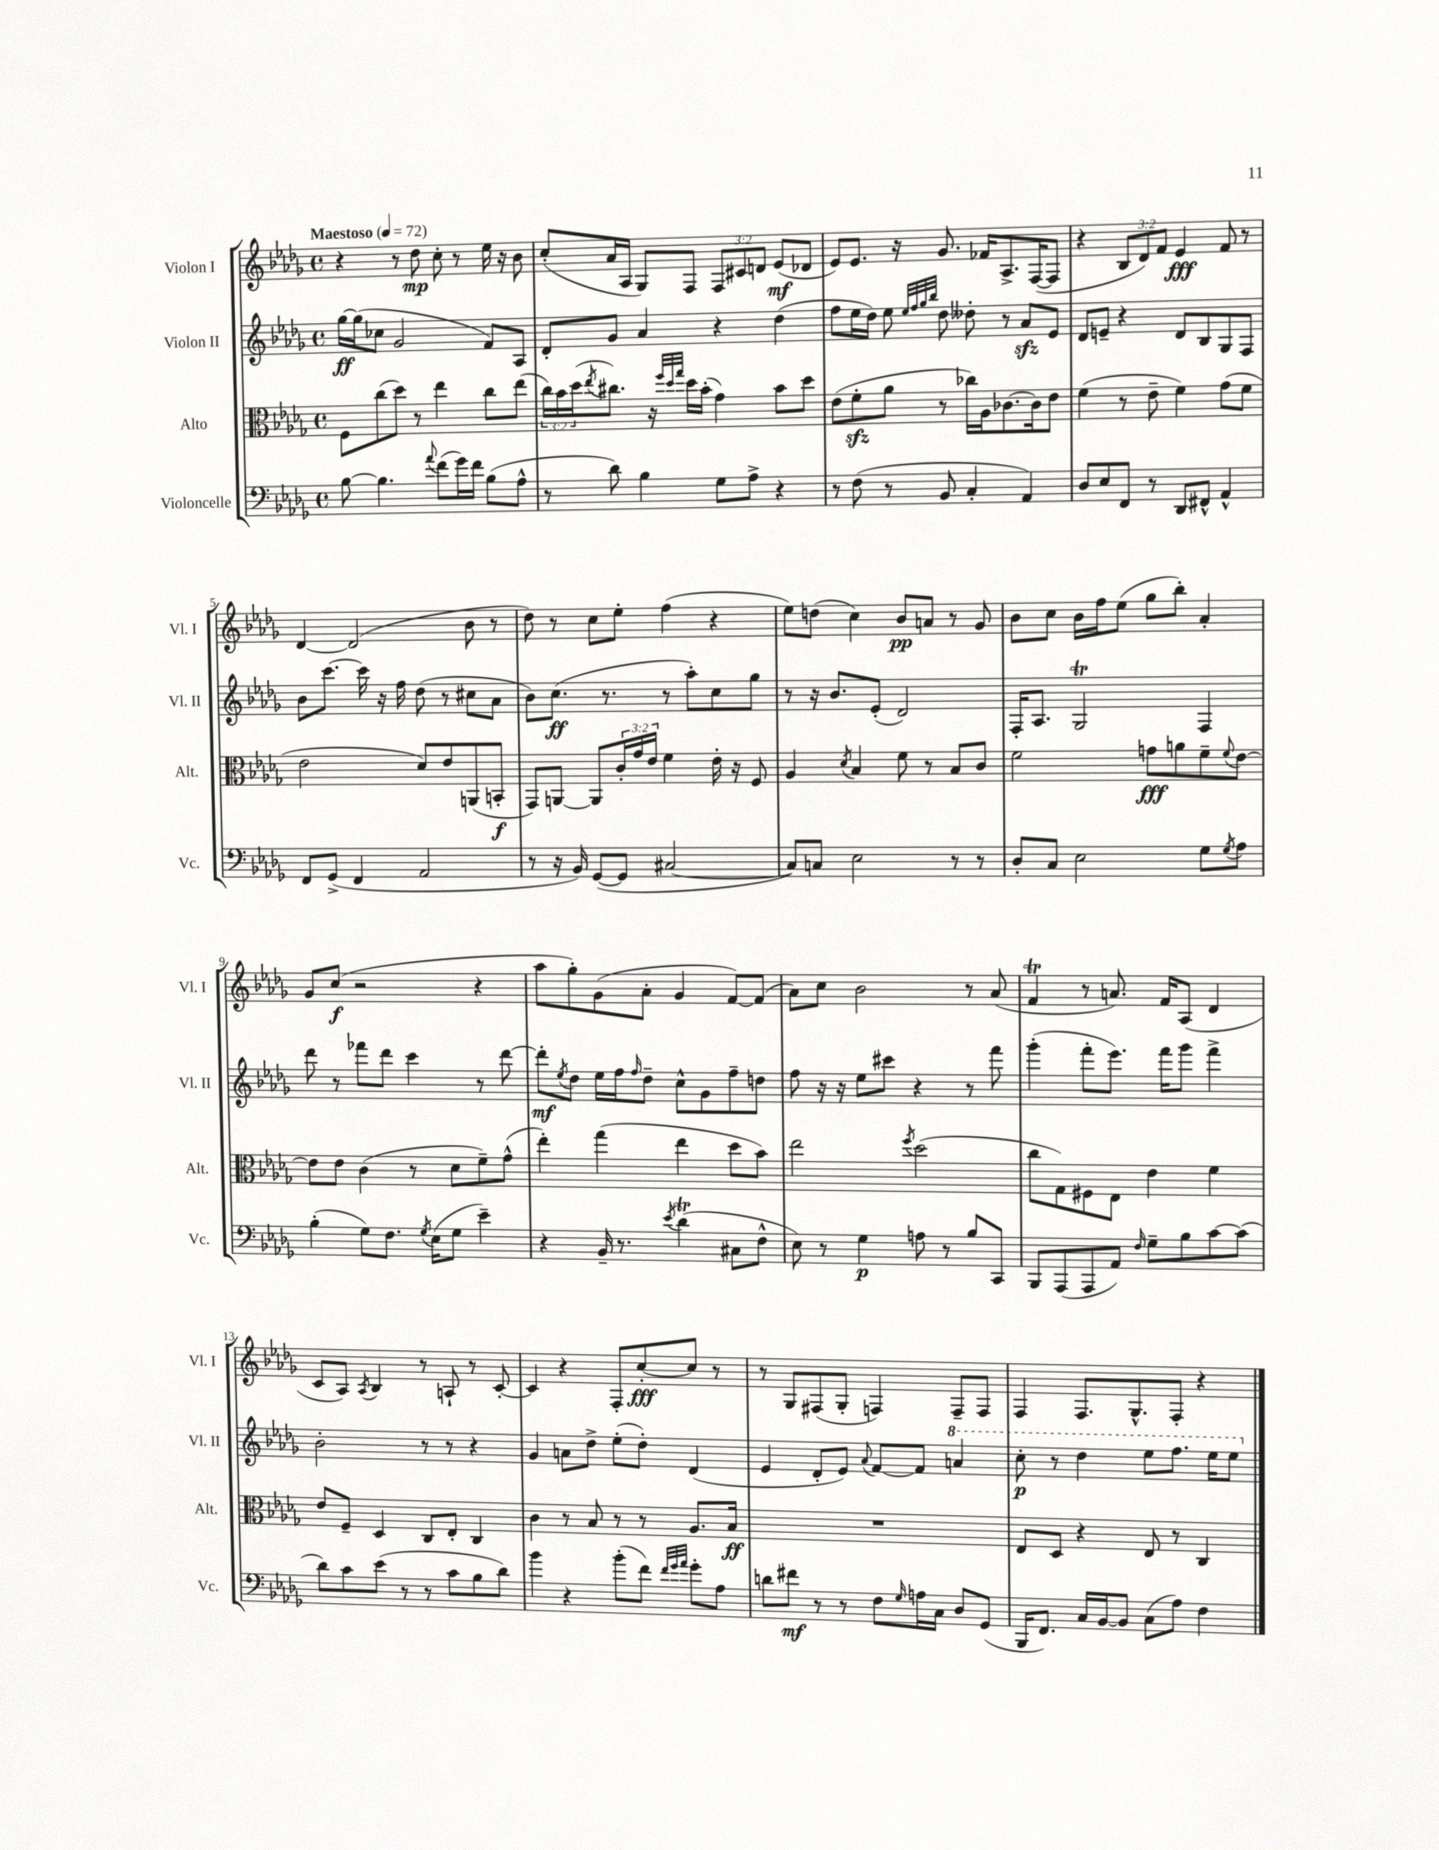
<<
\new StaffGroup <<
\new Staff = "s0" \with { instrumentName = "Violon I" shortInstrumentName = "Vl. I" } {
    \clef treble \key des \major \defaultTimeSignature \time 4/4 \override Staff.TupletNumber.text = #tuplet-number::calc-fraction-text \tempo "Maestoso" 4 = 72
    r4 r8 des''8\mp c''8-. r8 ees''16 r16 bes'8 |
    c''8-.( aes'16 aes16 ges8) f8 \tuplet 3/2 { f8 cis'8 d'8 } ees'8\mf( des'8 |
    ees'8) ees'8. r16 ges'8. fes'16 aes8.-> f16~( f8 |
    r4 \tuplet 3/2 { bes8 des'8) f'8 } ees'4\fff f'8 r8 |
    des'4~ des'2( bes'8 r8 |
    des''8) r8 c''8 ees''8-. f''4( r4 |
    ees''8) d''8( c''4) bes'8\pp a'8 r8 ges'8 |
    bes'8 c''8 bes'16 f''16 ees''8( ges''8 bes''8-.) aes'4-. |
    ges'8 c''8\f( r2 r4 |
    aes''8 ges''8-.) ges'8( aes'8-. ges'4 f'8~) f'8( |
    aes'8) c''8 bes'2 r8 aes'8( |
    f'4\trill r8 a'8.) f'16 aes8( des'4 |
    c'8 aes8) \acciaccatura { aes8 } bes4 r8 a8-! r8 c'8~-. |
    c'4 r4 f8-. c''8~-.\fff c''8 r8 |
    r8 ges8 fis8( ges8-. f4) f8-- f8 |
    f4 f8. ges8.-^ f8-. r4 \bar "|." |
}
\new Staff = "s1" \with { instrumentName = "Violon II" shortInstrumentName = "Vl. II" } {
    \clef treble \key des \major \defaultTimeSignature \time 4/4
    ges''16~\ff ges''16( ces''8 ges'2 f'8) aes8 |
    des'8-. ges'8 aes'4 r4 des''4( |
    f''8 ees''16 des''16) ees''8 \grace { ees''32 f''32 ges''32 bes''32 } des''8 deses''8-. r8 aes'8\sfz ees'8 |
    des'8 e'8-- r4 des'8 bes8 ges8 f8 |
    bes'8 c'''8.~ c'''16 r16 f''16 des''8( r8 cis''8 aes'8 |
    bes'8) c''8.\ff( r8. r8 aes''8-.) c''8 ges''8 |
    r8 r16 bes'8. ees'8-.( des'2) |
    f16-. aes8. ges2\trill f4 |
    des'''8 r8 fes'''8 des'''8 c'''4 r8 des'''8~ |
    des'''8-.\mf \acciaccatura { ees''8 } des''8 ees''16 f''16 \grace { f''16 } des''8-- c''8-^ ges'8 f''8-- d''8 |
    f''8 r16 r16 ees''8 cis'''8 r4 r8 f'''8 |
    ges'''4-.( f'''8-. ees'''8.) f'''16 ges'''8 f'''4-> |
    bes'2-. r8 r8 r4 |
    ges'4 a'8 des''8-> ees''8-.( des''8-.) des'4( |
    ees'4 des'8-. ees'8) \appoggiatura { aes'8 } f'8~ f'8 \ottava #1 a''4 |
    c'''8-.\p r8 des'''4 ees'''8 f'''8. ees'''16 ees'''8 \ottava #0 \bar "|." |
}
\new Staff = "s2" \with { instrumentName = "Alto" shortInstrumentName = "Alt." } {
    \clef alto \key des \major \defaultTimeSignature \time 4/4 \override Staff.TupletNumber.text = #tuplet-number::calc-fraction-text
    f8 c''8( des''8) r8 ees''4 c''8 ees''8( |
    \tuplet 3/2 { c''16) bes'16 des''16( } \acciaccatura { ees''8 } cis''8.) r16 \grace { f''32 des''32 ges''32 } des''16 bes'16-.( ges'4) bes'8 des''8 |
    ees'8( f'8-.\sfz aes'8 r8 ces''16) aes16 ces'8.~ ces'16 ees'8 |
    f'4( r8 ees'8-- f'4) ges'8( f'8 |
    ees'2 des'8) ees'8 a,8( b,8-.\f |
    ges,8) a,8~ a,8 \tuplet 3/2 { c'16-. ges'16 ees'16 } f'4 ees'16-. r16 f8 |
    aes4 \acciaccatura { des'8 } bes4 f'8 r8 bes8 c'8 |
    f'2 g'8\fff a'8 f'8-- \appoggiatura { f'8 } ees'8~ |
    ees'8 ees'8 c'4( r8 des'8 f'8--) ges'8-^( |
    ees''4-.) ges''4( ees''4 des''8 bes'8) |
    ees''2 \acciaccatura { f''8 } des''2( |
    c''8 ges8) fis8 ees8 ees'4 f'4 |
    ees'8 f8-- des4 c8 ees8-. c4 |
    c'4 r8 bes8 r8 r8 aes8. bes16\ff |
    R1 |
    ees8 des8 r4 ees8 r8 c4 \bar "|." |
}
\new Staff = "s3" \with { instrumentName = "Violoncelle" shortInstrumentName = "Vc." } {
    \clef bass \key des \major \defaultTimeSignature \time 4/4
    bes8~ bes4. \appoggiatura { aes'8 } f'8( ges'16) f'16 bes8( aes8-^ |
    r8 des'8) bes4 ges8 aes8-> r4 |
    r8 f8( r8 bes,8 c4-. aes,4) |
    des8 ees8 f,8 r8 des,8 fis,8-^ aes,4-^ |
    f,8 ges,8->( f,4 aes,2 |
    r8 r16 bes,16) ges,8~( ges,8 cis2~ |
    cis8) c8 ees2 r8 r8 |
    des8-. c8 ees2 ges8 \acciaccatura { ges8 } aes8 |
    bes4-.( ges8) f8. \acciaccatura { ges8 } ees16( ges8 ees'4--) |
    r4 bes,16-- r8. \acciaccatura { ees'8 } des'4\trill( cis8 f8-^ |
    ees8) r8 ges4\p a8 r8 bes8 c,8 |
    bes,,8 aes,,8( aes,,8 aes,8) \grace { f16 } ges8-- bes8 c'8~ c'8( |
    des'8) c'8 ees'8( r8 r8 c'8 bes8 des'8) |
    bes'4 r4 bes'8-.( f'8) \grace { f'32 ges'32 aes'32 } ges'8-. aes8 |
    d'8 fis'8\mf r8 r8 f8 \grace { ges16 } a16 c16 des8 ges,8( |
    bes,,16 f,8.) c16 bes,16~ bes,8 c8( aes8) f4 \bar "|." |
}
>>
>>
